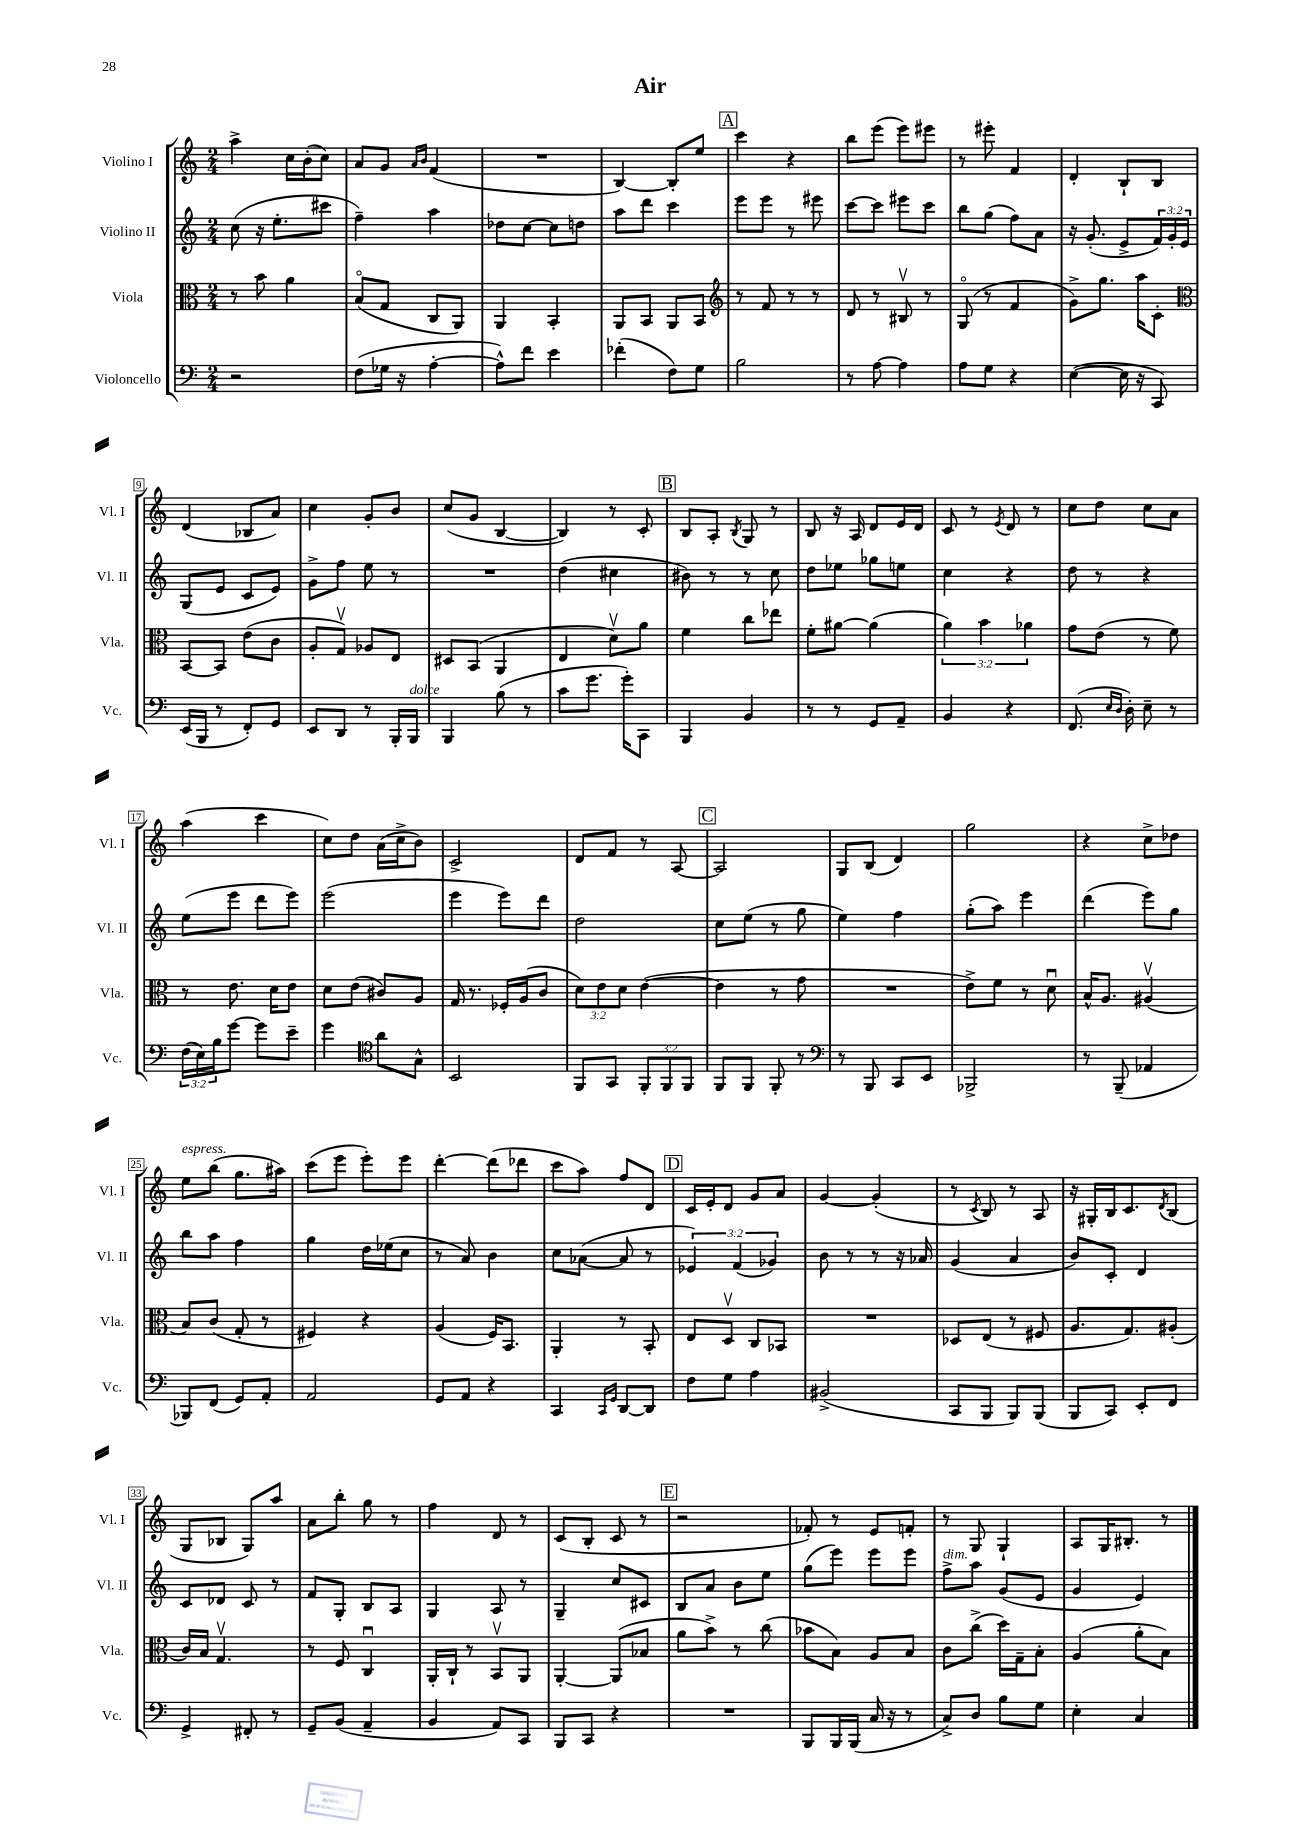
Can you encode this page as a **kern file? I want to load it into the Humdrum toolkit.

**kern	**kern	**kern	**kern
*staff4	*staff3	*staff2	*staff1
*clefF4	*clefC3	*clefG2	*clefG2
*k[]	*k[]	*k[]	*k[]
*M2/4	*M2/4	*M2/4	*M2/4
2r	8r	(8cc	4aa^
.	8b	16r	.
.	.	8.ee'	.
.	4a	.	16cc
.	.	.	(16b'
.	.	8ccc#	8cc)
=	=	=	=
(8F	(8Bo	4ff~)	8a
16G-	8G	.	8g
16r	.	.	.
.	.	.	16qqa
.	.	.	16qqb
[4A'	8C	4aa	(4f
.	8AA)	.	.
=	=	=	=
8A^^])	4AA	8dd-	2r
8f	.	[8cc	.
4e	4BB'	8cc]	.
.	.	8dd	.
=	=	=	=
(4f-'	8AA	8aa	[4B)
.	8BB	8ddd	.
8F)	8AA	4ccc	8B']
8G	8BB	.	8ee
=	=	=	=
*	*clefG2	*	*
2B	8r	8eee	4ccc
.	8f	8eee	.
.	8r	8r	4r
.	8r	8eee#	.
=	=	=	=
8r	8d	[8ccc	8bb
[8A	8r	8ccc]	(8eee
4A]	8B#v	8eee#	8eee)
.	8r	8ccc	8eee#
=	=	=	=
8A	(8Go	8bb	8r
8G	8r	(8gg	8eee#'
4r	4f	8ff)	4f
.	.	8a	.
=	=	=	=
([4E	8g^)	16r	4d'
.	.	(8.g'	.
.	8.gg	.	.
16E]	.	8e^	8B`
16r	16aa	.	.
8CC)	8c'	24f)	8B
.	.	24g'	.
.	.	24e	.
=	=	=	=
*	*clefC3	*	*
(16EE	[8BB	(8G	(4d
16BBB	.	.	.
8r	8BB]	8e	.
8FF')	(8e	8c	8B-
8GG	8c	8e)	8a)
=	=	=	=
8EE	8A'	8g^	4cc
8DD	8Gv)	8ff	.
8r	8A-	8ee	8g'
16BBB'	8E	8r	8b
16BBB	.	.	.
=	=	=	=
4BBB	8D#	2r	(8cc
.	(8BB	.	8g
(8B	4AA	.	[4B
8r	.	.	.
=	=	=	=
8c	4E	(4dd	4B])
8.g	.	.	.
.	8dv)	4cc#	8r
16g')	.	.	.
8CC	8a	.	8c'
=	=	=	=
4BBB	4f	8b#)	8B
.	.	8r	8A'
.	.	.	8qB
4BB	8cc	8r	8G
.	8ee-	8cc	8r
=	=	=	=
8r	8f'	8dd	8B
8r	[8a#	8ee-	16r
.	.	.	16A
8GG	(4a#]	8gg-	8d
8AA~	.	8ee	16e
.	.	.	16d
=	=	=	=
4BB	6a)	4cc	8c
.	.	.	8r
.	6b	.	.
.	.	.	8qe
4r	.	4r	8d
.	6a-	.	.
.	.	.	8r
=	=	=	=
(8.FF	8g	8dd	8cc
.	(8e	8r	8dd
16qqE	.	.	.
16qqD	.	.	.
16D')	.	.	.
8E~	8r	4r	8cc
8r	8f)	.	8a
=	=	=	=
(24F	8r	(8ee	(4aa
24E)	.	.	.
24B	.	.	.
[8g	8.e	8eee	.
8g]	.	8ddd	4ccc
.	16d	.	.
8e~	8e	8eee)	.
=	=	=	=
4g	8d	(2eee	8cc)
.	(8e	.	8dd
*clefC4	*	*	*
8a	8c#)	.	(16a
.	.	.	16cc^
8G^^	8A	.	8b)
=	=	=	=
2BB	16G	4eee	2c^
.	8.r	.	.
.	16F-'	8eee)	.
.	(16A	.	.
.	8c	8ddd	.
=	=	=	=
8FF	12d)	2dd	8d
.	12e	.	.
8GG	.	.	8f
.	12d	.	.
12FF'	([4e	.	8r
12FF	.	.	.
.	.	.	[8A
12FF	.	.	.
=	=	=	=
8FF	4e]	8cc	2A]
8FF	.	(8ee	.
8FF'	8r	8r	.
8r	8g	8gg	.
=	=	=	=
*clefF4	*	*	*
8r	2r	4ee)	8G
8BBB	.	.	(8B
8CC	.	4ff	4d)
8EE	.	.	.
=	=	=	=
2BBB-^	8e^)	(8gg'	2gg
.	8f	8aa)	.
.	8r	4eee	.
.	8du	.	.
=	=	=	=
8r	16B^^	(4ddd	4r
.	8.A	.	.
(8BBB~	.	.	.
4AA-	(4A#v	8eee)	8cc^
.	.	8gg	8dd-
=	=	=	=
8BBB-)	8B)	8bb	8ee
(8FF	(8c	8aa	(8bb
8GG)	8G'	4ff	8.gg
8AA'	8r	.	.
.	.	.	16aa#)
=	=	=	=
2AA	4F#)	4gg	(8ccc
.	.	.	8eee
.	4r	16dd	8eee')
.	.	(16ee-	.
.	.	8cc	8eee
=	=	=	=
8GG	(4A	8r	[4ddd'
8AA	.	8a)	.
4r	16F)	4b	(8ddd]
.	8.BB	.	.
.	.	.	8ddd-
=	=	=	=
4CC	4AA'	8cc	8ccc
.	.	([8a-	8aa)
16qqCC	.	.	.
16qqGG	.	.	.
[8DD	8r	8a-]	8ff
8DD]	8BB'	8r	8d
=	=	=	=
8F	8E	6e-)	16c
.	.	.	16e'
8G	8Dv	.	8d
.	.	(6f	.
4A	8C	.	8g
.	.	6g-)	.
.	8BB-	.	8a
=	=	=	=
(2BB#^	2r	8b	[4g
.	.	8r	.
.	.	8r	(4g']
.	.	16r	.
.	.	16a-	.
=	=	=	=
8CC	8D-	(4g	8r
.	.	.	8qc
8BBB	(8E	.	8B)
8BBB)	8r	4a	8r
(8BBB	8F#	.	8A
=	=	=	=
8BBB	8.A	8b)	16r
.	.	.	16G#'
8CC)	.	8c'	16B
.	8.G)	.	8.c
8EE'	.	4d	.
.	.	.	8qd
8FF	(8A#'	.	(8B
=	=	=	=
4GG^	16c)	8c	8G
.	16B	.	.
.	4.Gv	8d-	8B-
8FF#'	.	8c	8G)
8r	.	8r	8aa
=	=	=	=
8GG~	8r	8f	8a
(8BB	8F	8G'	8bb'
4AA~	4Cu	8B	8gg
.	.	8A	8r
=	=	=	=
4BB	16AA'	4G	4ff
.	16C`	.	.
.	8r	.	.
8AA)	8BBv	8A	8d
8CC	8AA	8r	8r
=	=	=	=
8BBB	[4AA'	4G~	(8c
8CC	.	.	8B'
4r	(8AA]	8cc	8c
.	8B-	8c#	8r
=	=	=	=
2r	8a	8B	2r
.	8b^)	8a	.
.	8r	8b	.
.	(8cc	8ee	.
=	=	=	=
8BBB	8b-	(8gg	8f-')
16BBB	8B)	8eee)	8r
(16BBB	.	.	.
16C	8A	8eee	8e
16r	.	.	.
8r	8B	8eee	8f'
=	=	=	=
8C^)	8c	8ff^	8r
8D	(8cc^	8aa	8G
8B	16dd)	(8g	4G`
.	16G~	.	.
8G	8B'	8e	.
=	=	=	=
4E'	(4A	4g	8A
.	.	.	16G
.	.	.	8.B#'
4C	8a'	4e)	.
.	8B)	.	8r
==	==	==	==
*-	*-	*-	*-
